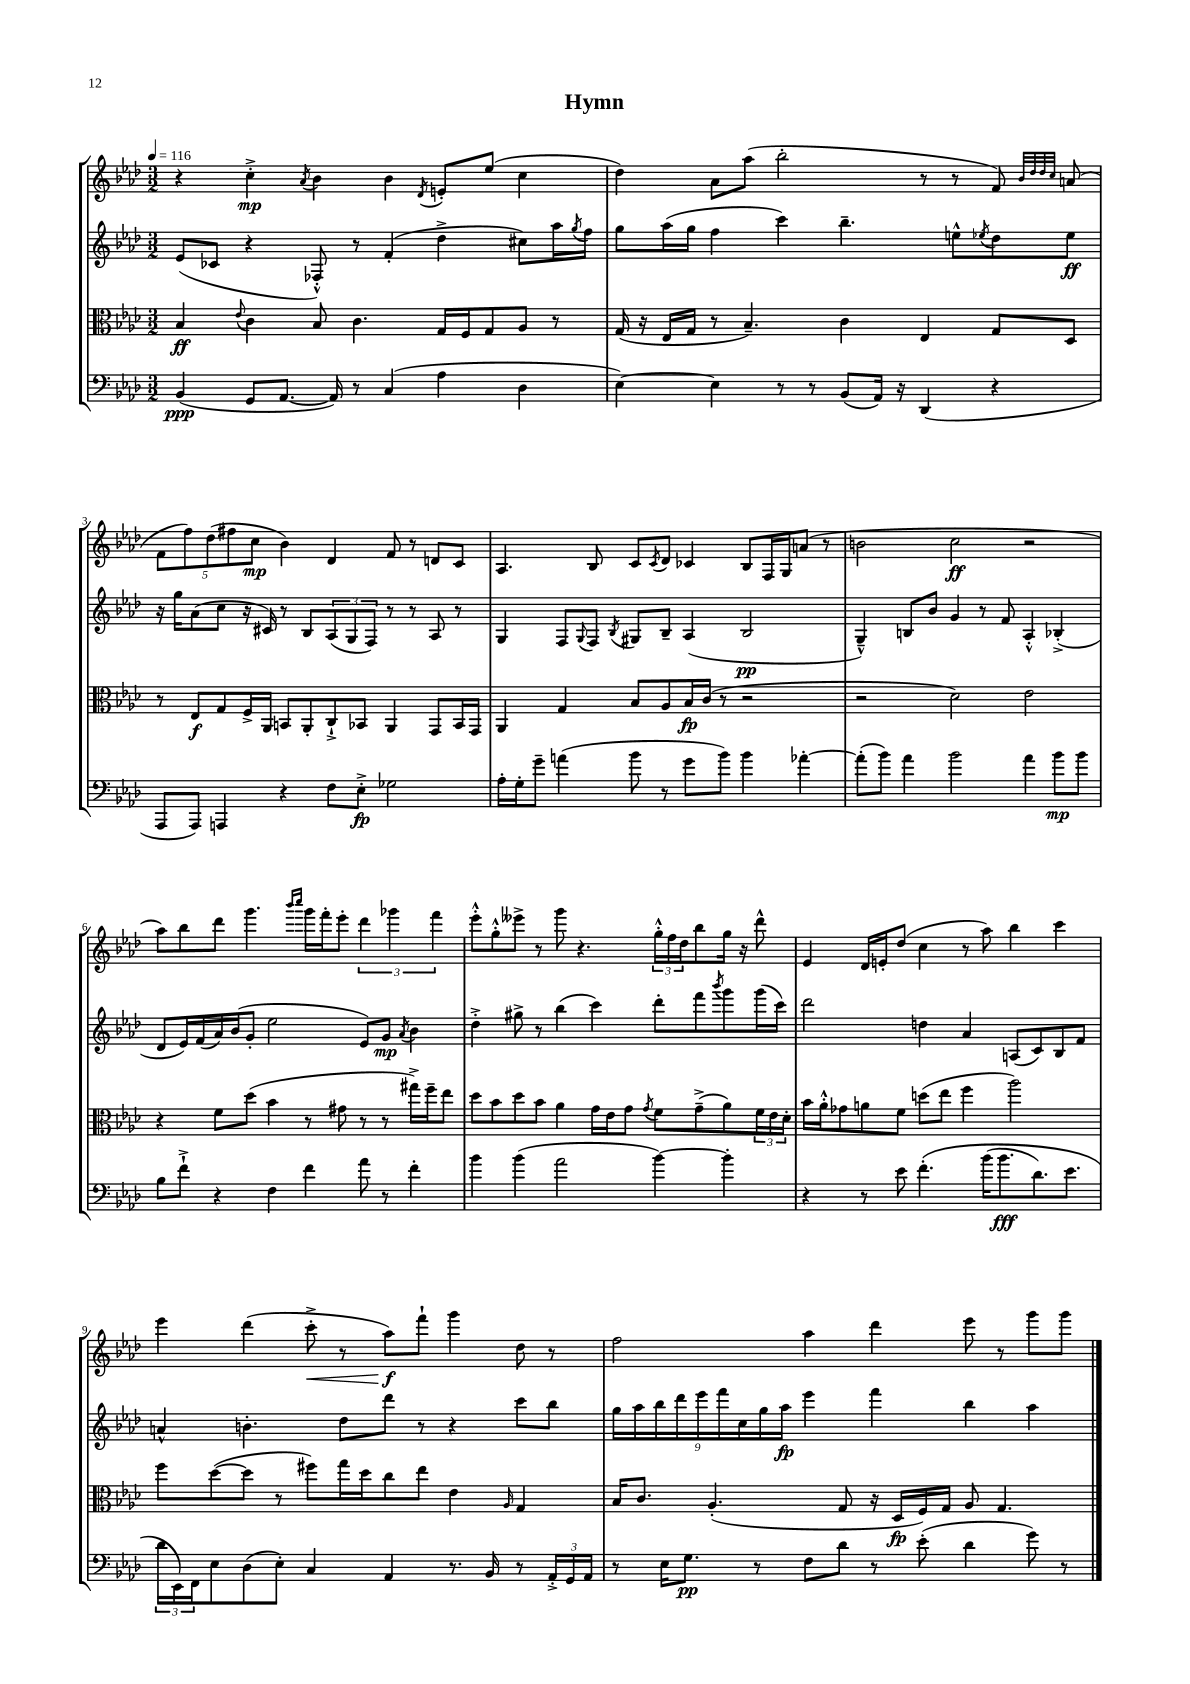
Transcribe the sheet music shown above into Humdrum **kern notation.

**kern	**dynam	**kern	**dynam	**kern	**dynam	**kern	**dynam
*part4	*part4	*part3	*part3	*part2	*part2	*part1	*part1
*staff4	*staff4	*staff3	*staff3	*staff2	*staff2	*staff1	*staff1
*clefF4	*	*clefC3	*	*clefG2	*	*clefG2	*
*k[b-e-a-d-]	*	*k[b-e-a-d-]	*	*k[b-e-a-d-]	*	*k[b-e-a-d-]	*
*M3/2	*	*M3/2	*	*M3/2	*	*M3/2	*
*MM116	*	*MM116	*	*MM116	*	*MM116	*
=1	=1	=1	=1	=1	=1	=1	=1
(4BB-/	ppp	4B-/	ff	(8e-/L	.	4r	.
.	.	.	.	8c-X/J	.	.	.
.	.	8qqe-/	.	.	.	.	.
8GG/L	.	4c\	.	4r	.	4cc'^\	mp
[8.AA-/J	.	.	.	.	.	.	.
.	.	.	.	.	.	8qa-/	.
.	.	8B-/	.	8F-X'^^/)	.	4b-\	.
16AA-/])	.	.	.	.	.	.	.
8r	.	4.c\	.	8r	.	.	.
(4C/	.	.	.	(4f'/	.	4b-\	.
.	.	.	.	.	.	8qd-/	.
4A-\	.	16G/LL	.	4dd-^\	.	8en'/L	.
.	.	16F/J	.	.	.	.	.
.	.	8G/	.	.	.	(8ee-/J	.
4D-\	.	8A-/J	.	8cc#X\L)	.	4cc\	.
.	.	8r	.	16aa-\L	.	.	.
.	.	.	.	8qgg/	.	.	.
.	.	.	.	16ff\JJ	.	.	.
=2	=2	=2	=2	=2	=2	=2	=2
[4E-\)	.	(16G/	.	8gg\L	.	4dd-\)	.
.	.	16r	.	.	.	.	.
.	.	16E-/LL	.	(16aa-\L	.	.	.
.	.	16G/JJ	.	16gg\JJ	.	.	.
4E-\]	.	8r	.	4ff\	.	8a-\L	.
.	.	4.B-~/)	.	.	.	(8aa-\J	.
8r	.	.	.	4ccc\)	.	2bb-'\	.
8r	.	.	.	.	.	.	.
(8BB-/L	.	4c\	.	4.bb-~\	.	.	.
16AA-/Jk)	.	.	.	.	.	.	.
16r	.	.	.	.	.	.	.
(4DD-/	.	4E-/	.	.	.	8r	.
.	.	.	.	8een^^\L	.	8r	.
.	.	.	.	8qee-X/	.	.	.
4r	.	8G/L	.	8dd-\	.	8f/)	.
.	.	.	.	.	.	32qqb-/LLL	.
.	.	.	.	.	.	32qqdd-/	.
.	.	.	.	.	.	32qqdd-/	.
.	.	.	.	.	.	32qqcc/JJJ	.
.	.	8D-/J	.	8ee-\J	ff	(8an/	.
!!LO:LB:g=z
=3	=3	=3	=3	=3	=3	=3	=3
8AAA-/L	.	8r	.	16r	.	10f\L	.
.	.	.	.	16gg\KL	.	.	.
.	.	.	.	.	.	10ff\)	.
8AAA-/J)	.	8E-/L	f	(8a-\	.	.	.
.	.	.	.	.	.	(10dd-\	.
4AAAn/	.	8G/	.	8cc\J	.	.	.
.	.	.	.	.	.	10ff#X\	.
.	.	16F^/L	.	16r	.	.	.
.	.	.	.	.	.	10cc\J	mp
.	.	16AA-/JJ	.	16c#X/)	.	.	.
4r	.	8BBn/L	.	8r	.	4b-\)	.
.	.	8AA-'/	.	8B-/L	.	.	.
8F\L	.	8C`^/	.	(12A-/	.	4d-/	.
.	.	.	.	12G/	.	.	.
8E-'^\J	fp	8BB-X/J	.	.	.	.	.
.	.	.	.	12F/J)	.	.	.
2G-X\	.	4AA-/	.	8r	.	8f/	.
.	.	.	.	8r	.	8r	.
.	.	8GG/L	.	8A-/	.	8dn/L	.
.	.	16BB-/L	.	8r	.	8c/J	.
.	.	16GG/JJ	.	.	.	.	.
=4	=4	=4	=4	=4	=4	=4	=4
16A-'\LL	.	4AA-/	.	4G/	.	4.A-/	.
16G'\J	.	.	.	.	.	.	.
8g~\J	.	.	.	.	.	.	.
(4an\	.	4G/	.	8F/L	.	.	.
.	.	.	.	8qqG/	.	.	.
.	.	.	.	8F/J	.	8B-/	.
.	.	.	.	8qB-/	.	.	.
8b-\	.	8B-/L	.	8G#X/L	.	8c/L	.
.	.	.	.	.	.	8qc/	.
8r	.	8A-/	.	8B-~/J	.	8d-/J	.
8g\L	.	16B-/L	fp	(4A-/	.	4c-X/	.
.	.	(16c/JJ	.	.	.	.	.
8b-\J)	.	8r	.	.	.	.	.
4b-\	.	2r	.	2B-/	pp	8B-/L	.
.	.	.	.	.	.	16F/L	.
.	.	.	.	.	.	16G/J	.
[4a-X'\	.	.	.	.	.	(8an/J	.
.	.	.	.	.	.	8r	.
=5	=5	=5	=5	=5	=5	=5	=5
(8a-'\L]	.	2r	.	4G~^^/)	.	2bn\	.
8b-\J)	.	.	.	.	.	.	.
4a-\	.	.	.	8Bn/L	.	.	.
.	.	.	.	8b-/J	.	.	.
2b-\	.	2d-\)	.	4g/	.	2cc\	ff
.	.	.	.	8r	.	.	.
.	.	.	.	8f/	.	.	.
4a-\	.	2e-\	.	4A-'^^/	.	2r	.
8b-\L	mp	.	.	(4B-X'^/	.	.	.
8b-\J	.	.	.	.	.	.	.
!!LO:LB:g=z
=6	=6	=6	=6	=6	=6	=6	=6
8B-\L	.	4r	.	8d-/L	.	8aa-\L)	.
8f`^\J	.	.	.	16e-/L)	.	8bb-\	.
.	.	.	.	(16f/	.	.	.
4r	.	8f\L	.	16a-/)	.	8ddd-\J	.
.	.	.	.	(16b-/J	.	.	.
.	.	(8dd-\J	.	8g'/J	.	4.ggg\	.
4F\	.	4b-\	.	2ee-\	.	.	.
.	.	.	.	.	.	16qqbbb-/LL	.
.	.	.	.	.	.	16qqcccc/JJ	.
4f\	.	8r	.	.	.	16ggg\LL	.
.	.	.	.	.	.	16fff'\J	.
.	.	8g#X\	.	.	.	8eee-'\J	.
8a-\	.	8r	.	8e-/L)	.	6ddd-\	.
8r	.	8r	.	8g/J	mp	.	.
.	.	.	.	.	.	6ggg-X\	.
.	.	.	.	8qa-/	.	.	.
4f'\	.	16gg#X^\LL)	.	4b-\	.	.	.
.	.	16ff~\J	.	.	.	.	.
.	.	.	.	.	.	6fff\	.
.	.	8ee-\J	.	.	.	.	.
=7	=7	=7	=7	=7	=7	=7	=7
4b-\	.	8dd-\L	.	4dd-'^\	.	8eee-'^^\L	.
.	.	8b-\	.	.	.	8gg'^^\	.
(4b-\	.	8dd-\	.	8gg#X^\	.	8eee--X^\J	.
.	.	8b-\J	.	8r	.	8r	.
2a-\	.	4a-\	.	(4bb-\	.	8ggg\	.
.	.	.	.	.	.	4.r	.
.	.	16g\LL	.	4ccc\)	.	.	.
.	.	16e-\J	.	.	.	.	.
.	.	8g\J	.	.	.	.	.
.	.	8qg/	.	.	.	.	.
[4b-\)	.	8f\L	.	8ddd-'\L	.	24gg'^^\LL	.
.	.	.	.	.	.	24ff\	.
.	.	.	.	.	.	24dd-\J	.
.	.	(8g~^\	.	8fff\	.	8bb-\	.
.	.	.	.	8qbbb-/	.	.	.
4b-'\]	.	8a-\)	.	8ggg\	.	16gg\Jk	.
.	.	.	.	.	.	16r	.
.	.	24f\L	.	(16ggg\L	.	8ddd-^^\	.
.	.	24e-\	.	.	.	.	.
.	.	.	.	16ccc\JJ)	.	.	.
.	.	24d-'\JJ	.	.	.	.	.
=8	=8	=8	=8	=8	=8	=8	=8
4r	.	16b-\LL	.	2ddd-\	.	4e-/	.
.	.	16a-'^^\J	.	.	.	.	.
.	.	8g-X\	.	.	.	.	.
8r	.	8an\	.	.	.	16d-/LL	.
.	.	.	.	.	.	16en'/J	.
8e-\	.	8f\J	.	.	.	(8dd-/J	.
(4.f'\	.	(8ddn\L	.	4ddn\	.	4cc\	.
.	.	8ee-\J	.	.	.	.	.
.	.	4ff\	.	4a-/	.	8r	.
(16b-\KL	.	.	.	.	.	8aa-\)	.
8.b-\	fff	.	.	.	.	.	.
.	.	2aa-\)	.	(8An/L	.	4bb-\	.
8.d-\)	.	.	.	8c/)	.	.	.
.	.	.	.	8B-/	.	4ccc\	.
8.e-\J	.	.	.	.	.	.	.
.	.	.	.	8f/J	.	.	.
!!LO:LB:g=z
=9	=9	=9	=9	=9	=9	=9	=9
24d-\LL	.	8ff\L	.	4an^^/	.	4eee-\	.
24EE-\)	.	.	.	.	.	.	.
24FF\J	.	.	.	.	.	.	.
8E-\	.	([8dd-\	.	.	.	.	.
(8D-\	.	8dd-\J]	.	4.bn'\	.	(4ddd-\	.
8E-'\J)	.	8r	.	.	.	.	.
!	!	!	!	!	!	!	!LO:HP:b
4C/	.	8ff#X\L)	.	.	.	8ccc'^\	<
.	.	16gg\L	.	8dd-\L	.	8r	.
.	.	16dd-\J	.	.	.	.	.
4AA-/	.	8cc\	.	8ddd-\J	.	8aa-\L)	f
.	.	8ee-\J	.	8r	.	8fff`\J	[
8.r	.	4e-\	.	4r	.	4ggg\	.
16BB-/	.	.	.	.	.	.	.
.	.	16qqA-/	.	.	.	.	.
8r	.	4G/	.	8ccc\L	.	8dd-\	.
24AA-'^/LL	.	.	.	8bb-\J	.	8r	.
24GG/	.	.	.	.	.	.	.
24AA-/JJ	.	.	.	.	.	.	.
=10	=10	=10	=10	=10	=10	=10	=10
8r	.	16B-/KL	.	18gg\LL	.	2ff\	.
.	.	.	.	18aa-\	.	.	.
.	.	8.c/J	.	.	.	.	.
.	.	.	.	18bb-\	.	.	.
16E-\KL	.	.	.	.	.	.	.
.	.	.	.	18ddd-\	.	.	.
8.G\J	pp	.	.	.	.	.	.
.	.	.	.	18eee-\	.	.	.
.	.	(4.A-'/	.	.	.	.	.
.	.	.	.	18fff\	.	.	.
.	.	.	.	18cc\	.	.	.
8r	.	.	.	.	.	.	.
.	.	.	.	18gg\	.	.	.
.	.	.	.	18aa-\JJ	fp	.	.
8F\L	.	.	.	4eee-\	.	4aa-\	.
8d-\J	.	8G/	.	.	.	.	.
8r	.	16r	.	4fff\	.	4ddd-\	.
.	.	16D-/LL	fp	.	.	.	.
(8e-'\	.	16F/)	.	.	.	.	.
.	.	16G/JJ	.	.	.	.	.
4d-\	.	8A-/	.	4bb-\	.	8eee-\	.
.	.	4.G/	.	.	.	8r	.
8g\)	.	.	.	4aa-\	.	8ggg\L	.
8r	.	.	.	.	.	8ggg\J	.
==	==	==	==	==	==	==	==
*-	*-	*-	*-	*-	*-	*-	*-
